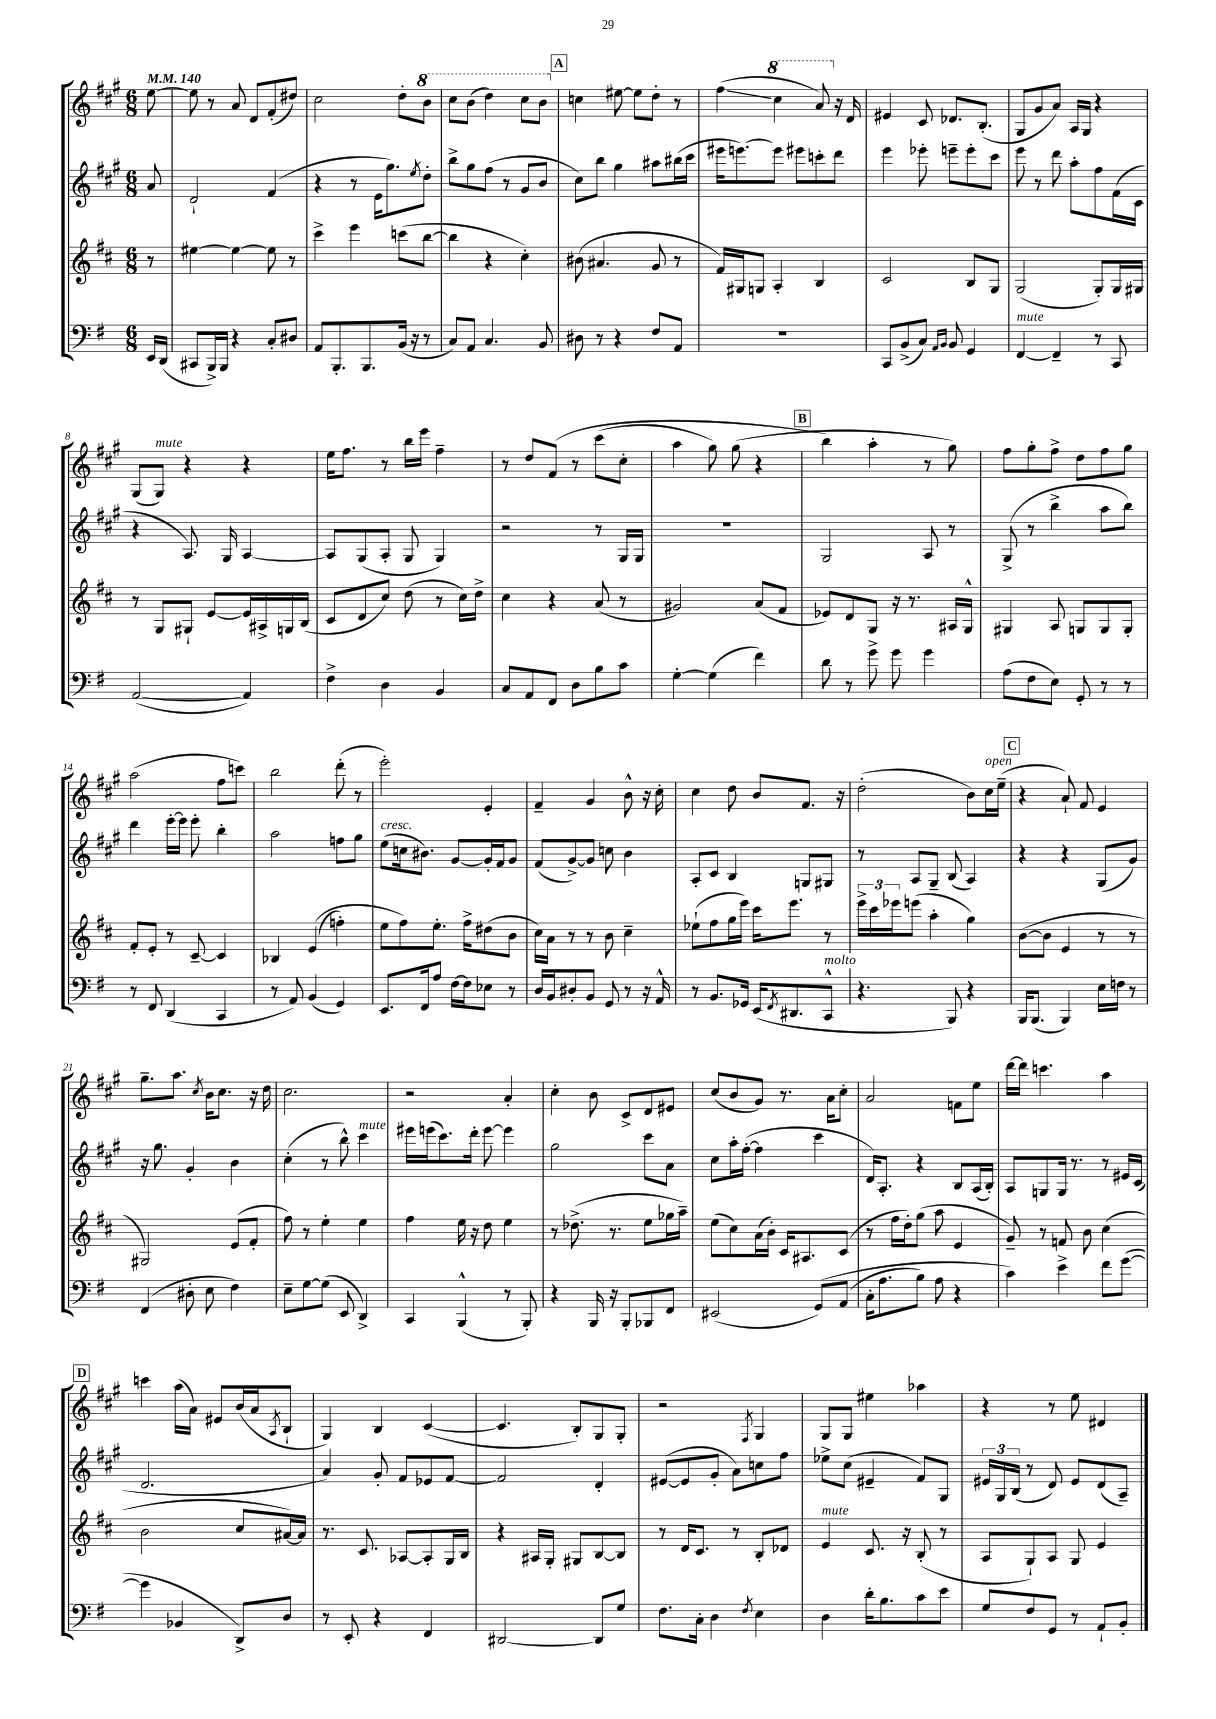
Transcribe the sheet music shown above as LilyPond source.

<<
\new StaffGroup <<
\new Staff = "s0" {
    \clef treble \key a \major \numericTimeSignature \time 6/8 \partial 8 \tempo 4 = 140
    e''8~ |
    e''8 r8 a'8 d'8 fis'8-.( dis''8) |
    cis''2 d''8-. \ottava #1 b''8 |
    cis'''8 b''8( d'''4) cis'''8 b''8 \ottava #0 |
    \mark \markup { \box "A" } c''4 eis''8~ eis''8 d''8-. r8 |
    fis''4\glissando( \ottava #1 cis'''4 a''8) \ottava #0 r16 d'16 |
    eis'4 cis'8 des'8. b8.-.( |
    gis8 gis'8 a'8) a16 gis16 r4 |
    gis8( gis8^\markup { \italic "mute" }) r4 r4 |
    e''16 fis''8. r8 b''16 e'''16 fis''4-- |
    r8 d''8 fis'8\( r8 cis'''8( cis''8-. |
    a''4 gis''8) gis''8( r4 |
    \mark \markup { \box "B" } b''4\) a''4-. r8 gis''8) |
    fis''8 gis''8-. fis''8-> d''8 fis''8 gis''8 |
    a''2( fis''8 c'''8) |
    b''2 d'''8-.( r8 |
    e'''2-.) e'4-. |
    fis'4-- gis'4 b'8-^ r16 cis''16-. |
    cis''4 d''8 b'8 fis'8. r16 |
    d''2-.( b'8) cis''16^\markup { \italic "open" } e''16--( |
    \mark \markup { \box "C" } r4 a'8-!) fis'8 e'4 |
    gis''8.-- a''8. \acciaccatura { cis''8 } b'16 cis''8. r16 d''16 |
    cis''2. |
    r2 a'4-. |
    cis''4-. b'8 cis'8-> d'8 eis'8 |
    cis''8( b'8 gis'8) r8. a'16 cis''8-. |
    a'2 f'8 e''8 |
    d'''16~ d'''16 c'''4. a''4 |
    \mark \markup { \box "D" } c'''4 a''16( a'16) eis'8 b'16( a'16 \acciaccatura { a8 } b8-! |
    gis4) b4 cis'4~( |
    cis'4. b8-.) gis8 gis8-. |
    r2 \acciaccatura { fis8 } gis4 |
    gis8 gis8 eis''4 aes''4 |
    r4 r8 e''8 dis'4 \bar "|." |
}
\new Staff = "s1" {
    \clef treble \key a \major \numericTimeSignature \time 6/8 \partial 8
    a'8 |
    d'2-! fis'4( |
    r4 r8 e'16 gis''8.) \acciaccatura { e''8 } d''8-. |
    b''8-> gis''8 fis''8( r8 gis'8 b'8 |
    \mark \markup { \box "A" } cis''8) b''8 gis''4 ais''8 bis''16( cis'''16 |
    eis'''16 e'''8.~) e'''8 eis'''8 c'''8-. d'''8 |
    e'''4 ees'''8-. e'''8-- e'''8-. cis'''8 |
    e'''8 r8 d'''8 a''8-. fis''8 fis'16( cis'16 |
    r4 a8.) gis16 a4~ |
    a8 gis8( a8-. gis8 gis4) |
    r2 r8 gis16 gis16 |
    R2. |
    \mark \markup { \box "B" } gis2 a8 r8 |
    gis8->( r8 b''4-> a''8 b''8) |
    d'''4 e'''16~-. e'''16 e'''8-. b''4-. |
    a''2 f''8 gis''8 |
    e''8^\markup { \italic "cresc." }( c''16 bis'8.) gis'8~ gis'16-. fis'16 gis'8 |
    fis'8( gis'8~->) gis'8 c''8 b'4 |
    a8-. cis'8 b4 g8 gis8 |
    r8 a8 gis8-- b8( a4) |
    \mark \markup { \box "C" } r4 r4 gis8( gis'8) |
    r16 gis''8. gis'4-. b'4 |
    cis''4-.( r8 b''8-^) cis'''4^\markup { \italic "mute" } |
    eis'''16 e'''16( cis'''8.) d'''16-. e'''8~ e'''4 |
    gis''2 cis'''8 a'8 |
    cis''8 a''16-. fis''16~-.( fis''4 cis'''4 |
    d'16) a8.-. r4 b8 a16( b16-.) |
    a8 g8 g16 r8. r8 eis'16 cis'16( |
    \mark \markup { \box "D" } d'2. |
    a'4) gis'8-. fis'8 ees'8 fis'8~ |
    fis'2 d'4-. |
    eis'8~( eis'8 gis'8-. a'8) c''8 fis''8 |
    ees''8-> cis''8( eis'4-- fis'8) gis8 |
    \tuplet 3/2 { eis'16 gis16 b16( } r8 d'8) eis'8 d'8( a8--) \bar "|." |
}
\new Staff = "s2" {
    \clef treble \key d \major \numericTimeSignature \time 6/8 \partial 8
    r8 |
    eis''4~ eis''4~ eis''8 r8 |
    cis'''4-> e'''4 c'''8( b''8~ |
    b''4 r4 cis''4-.) |
    \mark \markup { \box "A" } bis'8( ais'4. g'8 r8 |
    fis'16) gis16 g8 a4-. b4 |
    cis'2 b8 g8 |
    g2( g8-.) g16 gis16 |
    r8 g8 gis8-! e'8~ e'16 ais16-> g16 b16( |
    cis'8 d'8 cis''8) d''8( r8 cis''16) d''16-> |
    cis''4 r4 a'8( r8 |
    gis'2) a'8( fis'8 |
    \mark \markup { \box "B" } ees'8) d'8 g8 r16 r8. ais16 g16-^ |
    gis4 a8 g8 g8 g8-. |
    fis'8-. e'8-. r8 cis'8~-- cis'4 |
    bes4 e'4(\( f''4-.) |
    e''8 fis''8\) e''8.-. fis''16-> dis''8( b'8 |
    cis''16) a'16 r8 r8 b'8 cis''4-- |
    ees''8-!( fis''8 g''16 e'''16) cis'''16 e'''8. r8 |
    \tuplet 3/2 { e'''16-> cis'''16 ees'''16 } e'''8( a''4-. g''4) |
    \mark \markup { \box "C" } b'8~( b'8 e'4 r8 r8 |
    gis2) e'8( fis'8-. |
    fis''8) r8 e''4-. e''4 |
    fis''4 e''16 r16 d''8 e''4 |
    r8 des''8.->( r8. e''8 ges''16 a''16--) |
    e''8( cis''8) a'16( b'16-.) cis'16 ais8. cis'8( |
    r8 fis''16 d''16-.) g''8( a''8 e'4 |
    g'8--) r8 f'8 b'8 cis''4( |
    \mark \markup { \box "D" } b'2 cis''8 ais'16~) ais'16 |
    r8. cis'8. aes8~ aes8-. g16 b16 |
    r4 ais16 g16-. gis8 b8~ b8 |
    r8 d'16 cis'8. r8 b8-. des'8 |
    e'4^\markup { \italic "mute" } cis'8. r16 b8-.( r8 |
    a8 g8-!) a8 g8 e'4 \bar "|." |
}
\new Staff = "s3" {
    \clef bass \key g \major \numericTimeSignature \time 6/8 \partial 8
    e,16 d,16( |
    cis,8 b,,16->) b,,16 r4 c8-. dis8 |
    a,8 b,,8.-. b,,8. b,16( r16 r8 |
    c8) a,8 c4. b,8 |
    \mark \markup { \box "A" } dis8 r8 r4 fis8 a,8 |
    R2. |
    c,8 b,8->( c8) \grace { a,16 b,16 } b,8 g,4 |
    fis,4~^\markup { \italic "mute" } fis,4-- r8 c,8 |
    a,2~( a,4) |
    fis4-> d4 b,4 |
    c8 a,8 fis,8 d8 b8 c'8 |
    g4~-. g4( fis'4) |
    \mark \markup { \box "B" } d'8 r8 g'8-> g'8 g'4 |
    a8( fis8 e8) g,8-. r8 r8 |
    r8 fis,8 d,4( c,4 |
    r8 a,8) b,4( g,4) |
    e,8. fis,16 a8 fis16~ fis16 ees8 r8 |
    d16 b,16 dis8-. b,8 g,8 r8 r16 a,16-^ |
    r8 b,8. ges,16 e,16( \acciaccatura { fis,8 } dis,8. c,8-^^\markup { \italic "molto" } |
    r4. b,,8) r4 |
    \mark \markup { \box "C" } b,,16 b,,8.( b,,4) e16 f16 r8 |
    fis,4( dis8-. e8 fis4) |
    e8-- g8~ g8( e,8 d,4->) |
    c,4 b,,4-^( r8 b,,8-.) |
    r4 b,,16 r16 b,,8-. bes,,8 fis,8 |
    eis,2( g,8)\( a,8( |
    c16-. a8. b8) a8 r4 |
    c'4\) e'4-> fis'8 g'8~( |
    \mark \markup { \box "D" } g'4 bes,4 d,8->) d8 |
    r8 e,8-. r4 fis,4 |
    dis,2~ dis,8 g8 |
    fis8. c16-. d4 \acciaccatura { fis8 } e4 |
    d4 d'16-. b8. c'8 e'8 |
    g8 fis8 g,8 r8 a,8-! b,8-. \bar "|." |
}
>>
>>
